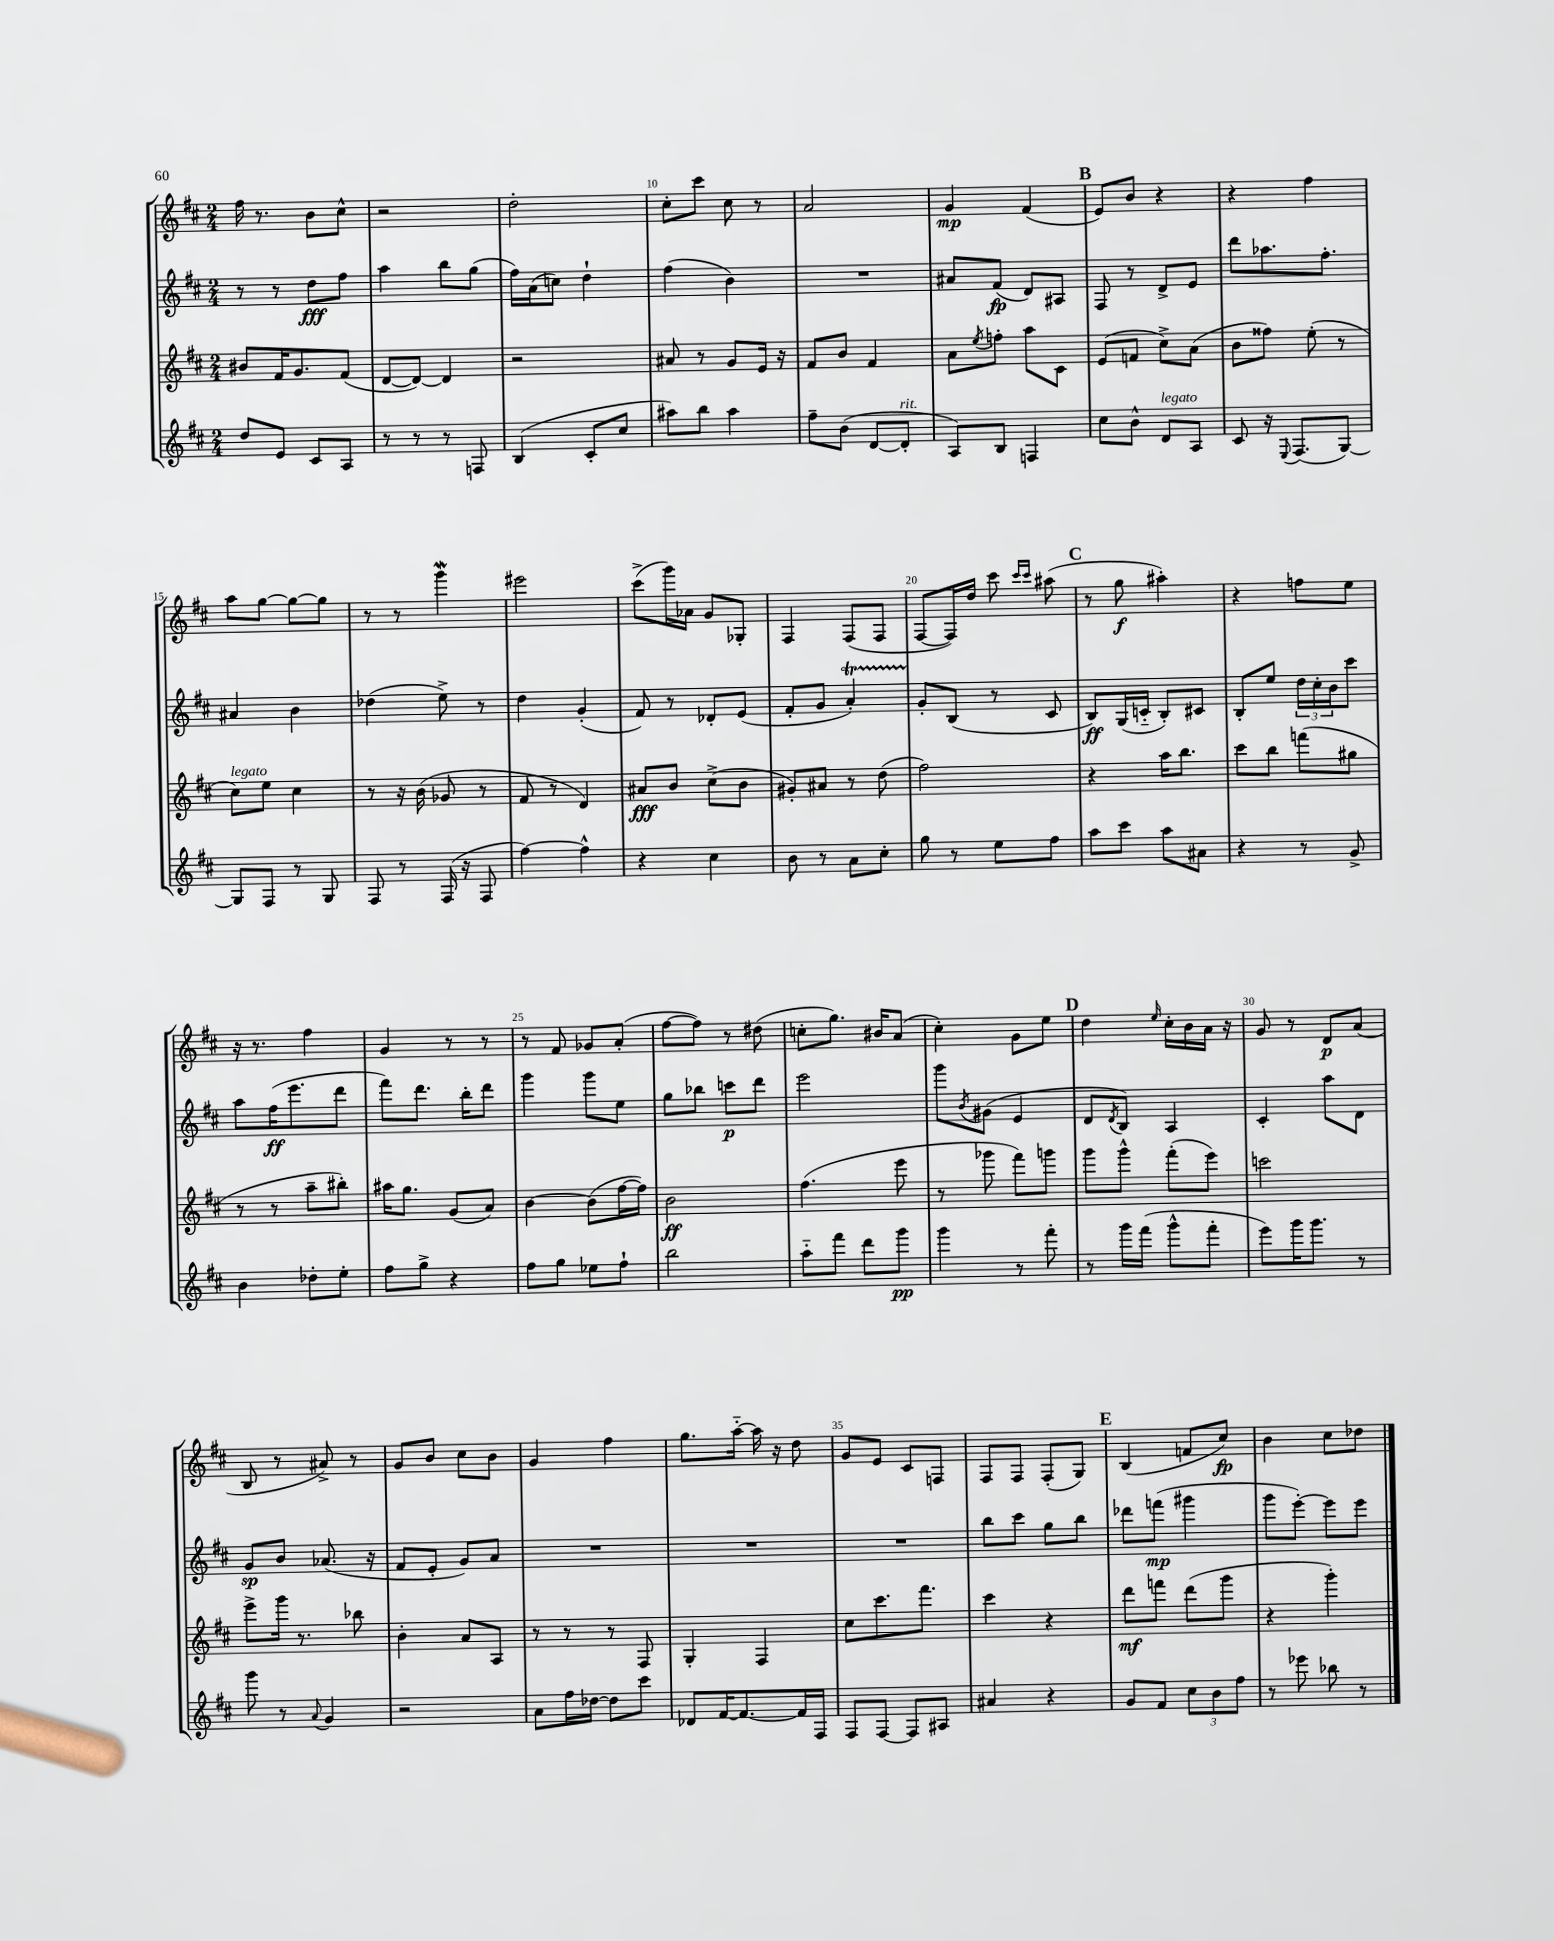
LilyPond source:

<<
\new StaffGroup <<
\new Staff = "s0" {
    \clef treble \key d \major \numericTimeSignature \time 2/4
    fis''16 r8. b'8 cis''8-^ |
    r2 |
    d''2-. |
    cis''8-. cis'''8 cis''8 r8 |
    a'2 |
    g'4\mp fis'4( |
    \mark \markup { \bold "B" } e'8) b'8 r4 |
    r4 fis''4 |
    a''8 g''8~ g''8~ g''8 |
    r8 r8 g'''4\mordent |
    eis'''2 |
    cis'''8->( g'''16) aes'16 g'8 ges8-. |
    fis4 fis8( fis8 |
    fis8~ fis16) d''16 cis'''8 \grace { cis'''16 cis'''16 } ais''8( |
    \mark \markup { \bold "C" } r8 g''8\f ais''4-.) |
    r4 f''8 e''8 |
    r16 r8. fis''4 |
    g'4 r8 r8 |
    r8 fis'8 ges'8 a'8-.( |
    fis''8~ fis''8) r8 dis''8( |
    c''8-. g''8.) bis'16 a'8( |
    cis''4-.) g'8 e''8 |
    \mark \markup { \bold "D" } d''4 \grace { e''16 } cis''16-. b'16 a'16 r16 |
    g'8 r8 d'8\p a'8( |
    b8 r8 ais'8->) r8 |
    g'8 b'8 cis''8 b'8 |
    g'4 fis''4 |
    g''8. a''16~-_ a''16 r16 d''8 |
    g'8 e'8 cis'8 f8 |
    fis8 fis8 fis8-.( g8) |
    \mark \markup { \bold "E" } b4( f'8 cis''8\fp) |
    b'4 cis''8 des''8 \bar "|." |
}
\new Staff = "s1" {
    \clef treble \key d \major \numericTimeSignature \time 2/4
    r8 r8 d''8\fff fis''8 |
    a''4 b''8 g''8( |
    fis''16) a'16( c''8) d''4-! |
    fis''4( b'4) |
    R2 |
    ais'8 fis'8\fp( d'8) ais8 |
    \mark \markup { \bold "B" } fis8 r8 d'8-> e'8 |
    d'''8 aes''8. fis''8.-. |
    ais'4 b'4 |
    des''4( e''8->) r8 |
    d''4 g'4-.( |
    fis'8) r8 des'8-. e'8( |
    fis'8-. g'8 a'4-.\startTrillSpan) |
    g'8-.\stopTrillSpan b8( r8 cis'8 |
    \mark \markup { \bold "C" } b8\ff) g16( c'16-_ b8-.) cis'8 |
    b8-. e''8 \tuplet 3/2 { d''16 cis''16-. b'16 } cis'''8 |
    a''8 fis''16\ff( e'''8. d'''8 |
    fis'''8) d'''8. b''16-. d'''8 |
    g'''4 g'''8 e''8 |
    g''8 bes''8 c'''8\p d'''8 |
    e'''2 |
    g'''8 \acciaccatura { b'8 } gis'8( e'4 |
    \mark \markup { \bold "D" } d'8 \acciaccatura { d'8 } b8) a4 |
    cis'4-. a''8 d'8 |
    g'8\sp b'8 aes'8.( r16 |
    fis'8 e'8-. g'8) a'8 |
    R2 |
    R2 |
    R2 |
    b''8 cis'''8 g''8 b''8 |
    \mark \markup { \bold "E" } des'''8 f'''8\mp( gis'''4 |
    g'''8 e'''8~-.) e'''8 e'''8 \bar "|." |
}
\new Staff = "s2" {
    \clef treble \key d \major \numericTimeSignature \time 2/4
    bis'8 fis'16 g'8. fis'8( |
    d'8~ d'8~) d'4 |
    r2 |
    ais'8 r8 g'8 e'16 r16 |
    fis'8 b'8 fis'4 |
    a'8 \acciaccatura { e''8 } f''8-. a''8 cis'8 |
    \mark \markup { \bold "B" } e'8( f'8 cis''8->) a'8( |
    b'8 fisis''8) e''8-.( r8 |
    cis''8^\markup { \italic "legato" }) e''8 cis''4 |
    r8 r16 b'16( ges'8 r8 |
    fis'8 r8 d'4) |
    ais'8\fff b'8 cis''8->( b'8 |
    gis'8-.) ais'8 r8 d''8( |
    fis''2) |
    \mark \markup { \bold "C" } r4 a''16 b''8. |
    cis'''8 b''8 f'''8( gis''8 |
    r8 r8 a''8-- bis''8-.) |
    ais''16 g''8. g'8( a'8) |
    b'4~ b'8( fis''16~ fis''16) |
    b'2\ff |
    fis''4.( e'''8 |
    r8 ges'''8 fis'''8) g'''8 |
    \mark \markup { \bold "D" } g'''8 g'''8-^ fis'''8-.( e'''8) |
    c'''2 |
    e'''8-> g'''16 r8. bes''8 |
    b'4-. a'8 a8 |
    r8 r8 r8 fis8 |
    g4-. fis4 |
    cis''8 cis'''8. fis'''8. |
    cis'''4 r4 |
    \mark \markup { \bold "E" } d'''8\mf f'''8 d'''8( g'''8 |
    r4 g'''4-.) \bar "|." |
}
\new Staff = "s3" {
    \clef treble \key d \major \numericTimeSignature \time 2/4
    d''8 e'8 cis'8 a8 |
    r8 r8 r8 f8 |
    b4( cis'8-. cis''8 |
    ais''8) b''8 ais''4 |
    fis''8-- b'8( d'8~ d'8-.^\markup { \italic "rit." } |
    a8) b8 f4 |
    \mark \markup { \bold "B" } cis''8 b'8-^ d'8^\markup { \italic "legato" } a8 |
    cis'8 r16 \appoggiatura { e8 } fis8.( g8~) |
    g8 fis8 r8 g8 |
    fis8 r8 fis16( r16 fis8 |
    fis''4~) fis''4-^ |
    r4 cis''4 |
    b'8 r8 a'8 cis''8-. |
    g''8 r8 e''8 fis''8 |
    \mark \markup { \bold "C" } a''8 cis'''8 a''8 ais'8 |
    r4 r8 g'8-> |
    b'4 des''8-. e''8-. |
    fis''8 g''8-> r4 |
    fis''8 g''8 ees''8 fis''8-! |
    b''2 |
    a''8-_ fis'''8 d'''8 g'''8\pp |
    g'''4 r8 fis'''8-. |
    \mark \markup { \bold "D" } r8 g'''16 fis'''16( g'''8-^ fis'''8-. |
    e'''8) g'''16 g'''8. r8 |
    g'''8 r8 \appoggiatura { a'8 } g'4 |
    r2 |
    a'8 fis''16 des''16~ des''8 cis'''8 |
    des'8 fis'16~ fis'8.~ fis'16 fis16 |
    fis8 fis8~ fis8 ais8 |
    ais'4 r4 |
    \mark \markup { \bold "E" } g'8 fis'8 \tuplet 3/2 { cis''8 b'8 fis''8 } |
    r8 ees'''8 bes''8 r8 \bar "|." |
}
>>
>>
\layout { \context { \Score currentBarNumber = #7 \override BarNumber.break-visibility = ##(#f #t #t) barNumberVisibility = #(every-nth-bar-number-visible 5) } }
